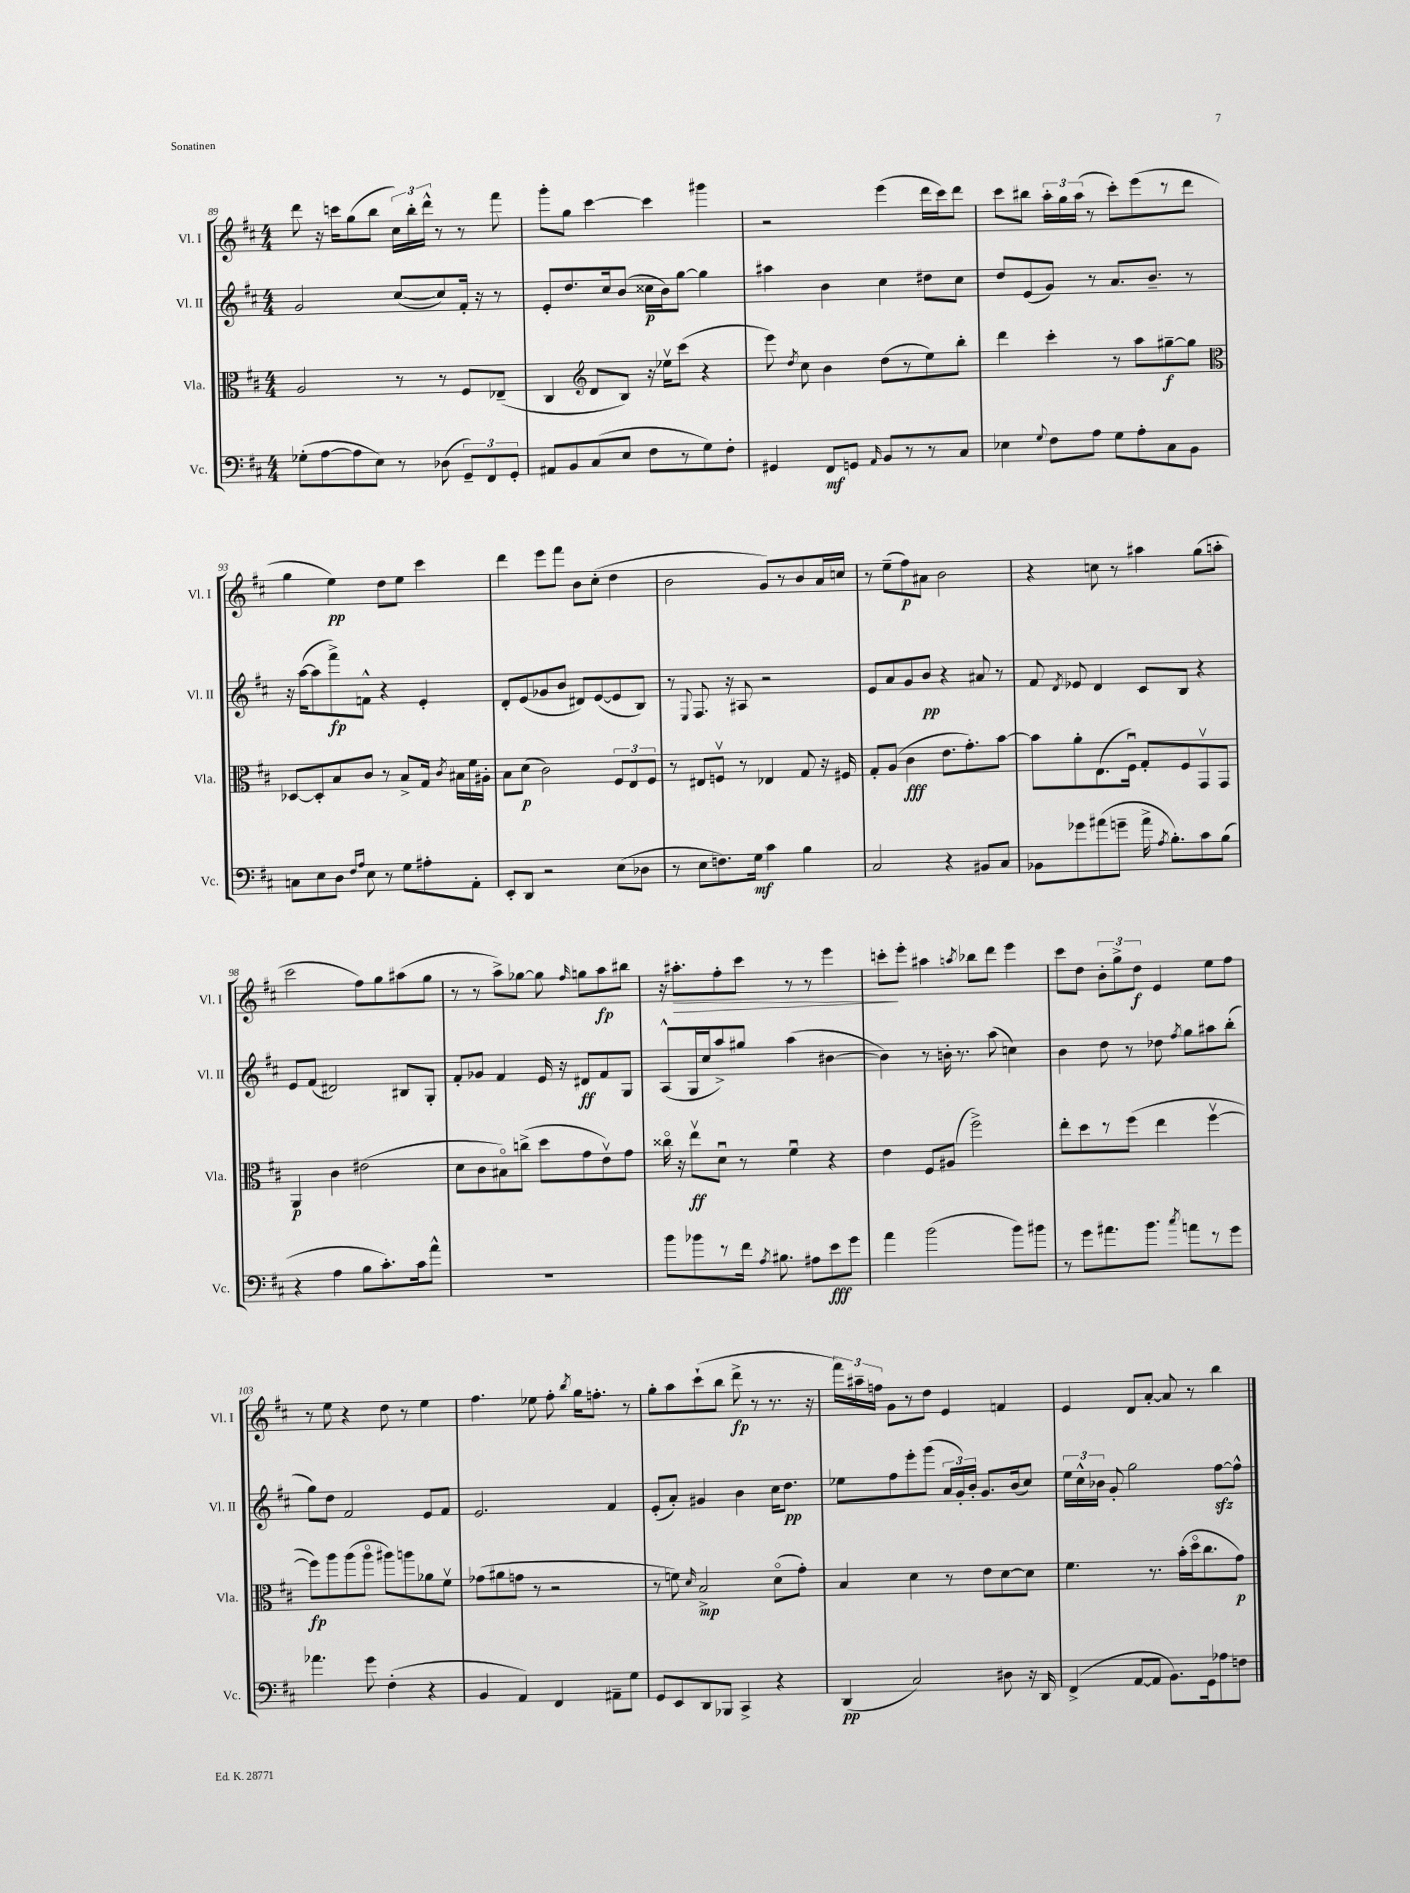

**kern	**dynam	**kern	**dynam	**kern	**dynam	**kern	**dynam
*part4	*part4	*part3	*part3	*part2	*part2	*part1	*part1
*staff4	*staff4	*staff3	*staff3	*staff2	*staff2	*staff1	*staff1
*I"Vc.	*	*I"Vla.	*	*I"Vl. II	*	*I"Vl. I	*
*I'Vc.	*	*I'Vla.	*	*I'Vl. II	*	*I'Vl. I	*
*clefF4	*	*clefC3	*	*clefG2	*	*clefG2	*
*k[f#c#]	*	*k[f#c#]	*	*k[f#c#]	*	*k[f#c#]	*
*M4/4	*	*M4/4	*	*M4/4	*	*M4/4	*
=89	=89	=89	=89	=89	=89	=89	=89
(8G-X'\L	.	2A/	.	2g/	.	8ddd\	.
[8A\	.	.	.	.	.	16r	.
.	.	.	.	.	.	16cccn\KL	.
8A\]	.	.	.	.	.	(8gg\	.
8E\J)	.	.	.	.	.	8bb\J	.
8r	.	8r	.	([8cc#/L	.	24cc#\LL)	.
.	.	.	.	.	.	24bb'\	.
.	.	.	.	.	.	24ddd^^\JJ	.
(8D-X\	.	8r	.	8cc#/])	.	8r	.
12GG~/L)	.	8F#/L	.	16f#'/Jk	.	8r	.
.	.	.	.	16r	.	.	.
12FF#/	.	.	.	.	.	.	.
.	.	(8E-X~/J	.	8r	.	8fff#\	.
12GG'/J	.	.	.	.	.	.	.
=90	=90	=90	=90	=90	=90	=90	=90
8AA#X/L	.	4C#/	.	8e'/L	.	8ggg'\L	.
8BB/	.	.	.	8.dd/	.	8gg\J	.
*	*	*clefG2	*	*	*	*	*
(8C#/	.	8d/L	.	.	.	[4ccc#\	.
.	.	.	.	16cc#/k	.	.	.
8E/J	.	8B/J)	.	(8b/J	.	.	.
8F#\L	.	16r	.	16cc##X\LL	p	4ccc#\]	.
.	.	16ee-Xv\KL	.	16b\J)	.	.	.
8r	.	(8ccc#\J	.	[8gg\J	.	.	.
8G\)	.	4r	.	4gg\]	.	4ggg#X\	.
8F#'\J	.	.	.	.	.	.	.
=91	=91	=91	=91	=91	=91	=91	=91
4GG#X/	.	8eee\)	.	4aa#X\	.	2r	.
.	.	8qdd/	.	.	.	.	.
.	.	8cc#\	.	.	.	.	.
8FF#/L	mf	4b\	.	4b\	.	.	.
8GGn/J	.	.	.	.	.	.	.
16qqAA/	.	.	.	.	.	.	.
8BB/L	.	(8dd\L	.	4cc#\	.	(4eee\	.
8r	.	8r	.	.	.	.	.
8r	.	8ee\)	.	8dd#X\L	.	16ddd\LL	.
.	.	.	.	.	.	16ccc#\J)	.
8C#/J	.	8bb'\J	.	8cc#\J	.	8ddd\J	.
=92	=92	=92	=92	=92	=92	=92	=92
4E-X\	.	4ddd\	.	8dd/L	.	8ccc#\L	.
.	.	.	.	(8e/	.	8bb#X\J	.
8qqG/	.	.	.	.	.	.	.
8F#\L	.	4ccc#'\	.	8g/J)	.	24aa'\LL	.
.	.	.	.	.	.	24gg\	.
.	.	.	.	.	.	(24aa\JJ	.
8A\J	.	.	.	8r	.	8r	.
8G\L	.	8r	.	8.a/L	.	8ccc#'\L)	.
8A'\	.	8aa\L	.	.	.	(8eee\	.
.	.	.	.	8.b~/J	.	.	.
8C#\	.	[8gg#X~\	f	.	.	8r	.
8BB\J	.	8gg#\J]	.	8r	.	8ddd\J	.
!!LO:LB:g=z
=93	=93	=93	=93	=93	=93	=93	=93
*	*	*clefC3	*	*	*	*	*
8Cn\L	.	[8D-X/L	.	16r	.	4gg\	.
.	.	.	.	([16aa\KL	.	.	.
8E\	.	8D-'/]	.	8aa\]	.	.	.
8D\J	.	8B/	.	8fff#^\)	fp	4ee\)	pp
16qqF#/LL	.	.	.	.	.	.	.
16qqA/JJ	.	.	.	.	.	.	.
8E\	.	8c#/J	.	8fn^^\J	.	.	.
8r	.	8r	.	4r	.	8dd\L	.
8G\L	.	8B^/L	.	.	.	8ee\J	.
8A#X'\	.	16G/Jk	.	4e'/	.	4ccc#\	.
.	.	8qc#/	.	.	.	.	.
.	.	16B#X\LL	.	.	.	.	.
8AA'\J	.	16f#\	.	.	.	.	.
.	.	16A#X'\JJ	.	.	.	.	.
=94	=94	=94	=94	=94	=94	=94	=94
8EE'/L	.	8B\L	.	8d'/L	.	4ddd\	.
8DD/J	.	(8d\J	p	(8e/	.	.	.
2r	.	2c#\)	.	8g-X/	.	8eee\L	.
.	.	.	.	8b/J	.	8fff#\J	.
.	.	.	.	8d#X/L)	.	8b\L	.
.	.	.	.	([8e/	.	(8cc#'\J	.
(8E\L	.	12F#/L	.	8e/]	.	4dd\	.
.	.	12E/	.	.	.	.	.
8D-X\J	.	.	.	8B/J)	.	.	.
.	.	12F#/J	.	.	.	.	.
=95	=95	=95	=95	=95	=95	=95	=95
8r	.	8r	.	8r	.	2b\	.
.	.	.	.	8qqE/	.	.	.
8E\L	.	8E#X/L	.	8.F#/	.	.	.
8.Fn\)	.	8Fnv/J	.	.	.	.	.
.	.	.	.	16r	.	.	.
.	.	8r	.	8A#X/	.	.	.
16G\Jk	mf	.	.	.	.	.	.
4c#\	.	4E-X/	.	2r	.	8g/L)	.
.	.	.	.	.	.	8r	.
4B\	.	8G/	.	.	.	8b/	.
.	.	16r	.	.	.	16a/L	.
.	.	16F#X/	.	.	.	16ccn/JJ	.
=96	=96	=96	=96	=96	=96	=96	=96
2C#/	.	8G'/L	.	8e/L	.	8r	.
.	.	(8A/J	.	8a/	.	(8ee~\L	.
.	.	4c#\	fff	8g/	.	8ff#\)	p
.	.	.	.	8b/J	pp	8a#X\J	.
4r	.	8.e\L	.	4r	.	2b\	.
.	.	8.g'\)	.	.	.	.	.
8BB#X/L	.	.	.	8a#X/	.	.	.
8C#/J	.	[8b\J	.	8r	.	.	.
=97	=97	=97	=97	=97	=97	=97	=97
8BB-X\L	.	8b\L]	.	8f#/	.	4r	.
.	.	.	.	8qd/	.	.	.
8g-X\	.	8a'\	.	8e-X/	.	.	.
(8a#X\	.	(8.E\	.	4d/	.	8ccn\	.
8gn~\J	.	.	.	.	.	8r	.
.	.	16F#u\Jk)	.	.	.	.	.
16a#^\	.	8G'/L	.	8c#/L	.	4aa#X\	.
8qA/	.	.	.	.	.	.	.
8.B'\L)	.	.	.	.	.	.	.
.	.	8F#/	.	8B/J	.	.	.
8c#\	.	8GGv/	.	4r	.	(8gg\L	.
(8B\J	.	8GG/J	.	.	.	8aan'\J	.
!!LO:LB:g=z
=98	=98	=98	=98	=98	=98	=98	=98
4r	.	4AA/	p	8e/L	.	2ccc#\	.
.	.	.	.	(8f#/J	.	.	.
4A\	.	4c#\	.	2d#X/)	.	.	.
8B\L	.	(2e#X\	.	.	.	8ff#\L)	.
8.c#'\)	.	.	.	.	.	8gg\	.
.	.	.	.	8B#X/L	.	(8aa#X\	.
16c#\k	.	.	.	.	.	.	.
8a^^\J	.	.	.	8G'/J	.	8gg\J	.
=99	=99	=99	=99	=99	=99	=99	=99
1r	.	8d\L	.	8f#'/L	.	8r	.
.	.	8c#\	.	8g-X/J	.	8r	.
.	.	8B#X\)	.	4f#/	.	8aa^\L)	.
.	.	(8ccn^\J	.	.	.	[8gg-X\J	.
.	.	8dd\L	.	16e/	.	8gg-\]	.
.	.	.	.	16r	.	.	.
.	.	.	.	.	.	16qqff#/	.
.	.	8g\	.	8d#X/L	ff	8ggn\L	.
.	.	8ev\)	.	8f#/	.	8aa\	fp
.	.	8g\J	.	8G/J	.	8bb#X\J	.
=100	=100	=100	=100	=100	=100	=100	=100
8b\L	.	16cc##X\	.	(8A^^/L	.	16r	.
!	!	!	!	!	!	!	!LO:HP:b
.	.	16r	.	.	.	8.aa#X'\L	>
8b-X\	.	8eev\L	ff	16G/L	.	.	.
.	.	.	.	16cc#/J	.	.	.
8r	.	8du\J	.	8aa^/)	.	8ff#'\	.
16f#\Jk	.	8r	.	8gg#X/J	.	8ccc#\J	.
8qA/	.	.	.	.	.	.	.
8.B#X\	.	.	.	.	.	.	.
.	.	4f#u\	.	(4aa\	.	8r	.
8A#X\L	.	.	.	.	.	8r	.
8e\	fff	4r	.	[4b#X\	.	4eee\	.
8g\J	.	.	.	.	.	.	.
=101	=101	=101	=101	=101	=101	=101	=101
4a\	.	4e\	.	4b#\])	.	8cccn'\L	.
.	.	.	.	.	.	8eee'\J	]
(2b\	.	8F#/L	.	8r	.	4aa#X\	.
.	.	(8A#X/J	.	16bn'\	.	.	.
.	.	.	.	8.r	.	.	.
.	.	.	.	.	.	8qaan/	.
.	.	2ff#^\)	.	.	.	8bb-X\L	.
.	.	.	.	(8aa\	.	8ddd\J	.
8b\L)	.	.	.	4ccn\)	.	4eee\	.
8b#X\J	.	.	.	.	.	.	.
=102	=102	=102	=102	=102	=102	=102	=102
8r	.	8ee'\L	.	4b\	.	8ccc#\L	.
8g\L	.	8dd\	.	.	.	8dd\J	.
8.a#X\	.	8r	.	8dd\	.	12b'\L	.
.	.	.	.	.	.	12gg^\	.
.	.	(8ff#\J	.	8r	.	.	.
.	.	.	.	.	.	12dd\J	f
8.b\J	.	.	.	.	.	.	.
.	.	4ee\	.	8dd-X\	.	4e/	.
8qcc#/	.	.	.	8qff#/	.	.	.
8an\L	.	.	.	8gg\L	.	.	.
8r	.	[4ff#v\	.	8aa#X\	.	8ee\L	.
8g\J	.	.	.	(8bb'\J	.	8ff#\J	.
!!LO:LB:g=z
=103	=103	=103	=103	=103	=103	=103	=103
4.a-X\	.	8ff#\L])	fp	8gg\L)	.	8r	.
.	.	8aa\	.	8dd\J	.	8ee\	.
.	.	(8aa\	.	2f#/	.	4r	.
8g\	.	8aa\J	.	.	.	.	.
(4F#'\	.	8aa#X\L)	.	.	.	8dd\	.
.	.	8aan\	.	.	.	8r	.
4r	.	8a-X\	.	8e/L	.	4ee\	.
.	.	8f#v\J	.	8f#/J	.	.	.
=104	=104	=104	=104	=104	=104	=104	=104
4BB/	.	(8g-X\L	.	2.e/	.	4.ff#\	.
.	.	8a#X\	.	.	.	.	.
4AA/)	.	8gn\J	.	.	.	.	.
.	.	8r	.	.	.	8ee-X\	.
4FF#/	.	2r	.	.	.	8ff#'\	.
.	.	.	.	.	.	8qbb/	.
.	.	.	.	.	.	16gg\KL	.
.	.	.	.	.	.	8.ffn'\J	.
8AA#X~\L	.	.	.	4f#/	.	.	.
8G\J	.	.	.	.	.	8r	.
=105	=105	=105	=105	=105	=105	=105	=105
8GG/L	.	8r	.	(8e'/L	.	8gg'\L	.
8EE/	.	8fn\)	.	8a'/J)	.	8aa\	.
.	.	16qqd/	.	.	.	.	.
8DD/	.	2B^/	mp	4g#X/	.	(8ccc#`\	.
8BBB-X/J	.	.	.	.	.	8bb\J	.
4CC#^/	.	.	.	4b\	.	8ddd^\	fp
.	.	.	.	.	.	8r	.
4r	.	(8d\L	.	16cc#\KL	.	8.r	.
.	.	.	.	8.dd\J	pp	.	.
.	.	8g'\J)	.	.	.	.	.
.	.	.	.	.	.	16r	.
=106	=106	=106	=106	=106	=106	=106	=106
(4DD/	pp	4B/	.	8ee-X\L	.	24fff#\LL)	.
.	.	.	.	.	.	24aa#X~\	.
.	.	.	.	.	.	24ffn\JJ	.
.	.	.	.	8ff#\	.	8g\L	.
2C#/)	.	4d\	.	8eee'\	.	8r	.
.	.	.	.	(8ggg\J	.	8dd\J	.
.	.	8r	.	24a/LL	.	4e/	.
.	.	.	.	24g'/)	.	.	.
.	.	.	.	24b'/JJ	.	.	.
.	.	8e\L	.	8.g/L	.	.	.
8D#X\	.	[8d\	.	.	.	4fn/	.
.	.	.	.	(16b/k	.	.	.
16r	.	8d\J]	.	8cc#/J)	.	.	.
16DD/	.	.	.	.	.	.	.
=107	=107	=107	=107	=107	=107	=107	=107
(4FF#^/	.	4.f#\	.	24ee\LL	.	4e/	.
.	.	.	.	24cc#^^\	.	.	.
.	.	.	.	24b-X\JJ	.	.	.
.	.	.	.	8g'/	.	.	.
[8AA/L	.	.	.	2gg\	.	8d/L	.
8AA/J]	.	8.r	.	.	.	[8a'/J	.
8.BB\L)	.	.	.	.	.	8a/]	.
.	.	(16b'\LL	.	.	.	.	.
.	.	16dd\J	.	.	.	8r	.
16GG\k	.	8.cc#\	.	.	.	.	.
8A-X\	.	.	.	[8ff#zz\L	.	4bb\	.
8Fn\J	.	8g\J)	p	8ff#^^\J]	.	.	.
==	==	==	==	==	==	==	==
*-	*-	*-	*-	*-	*-	*-	*-
